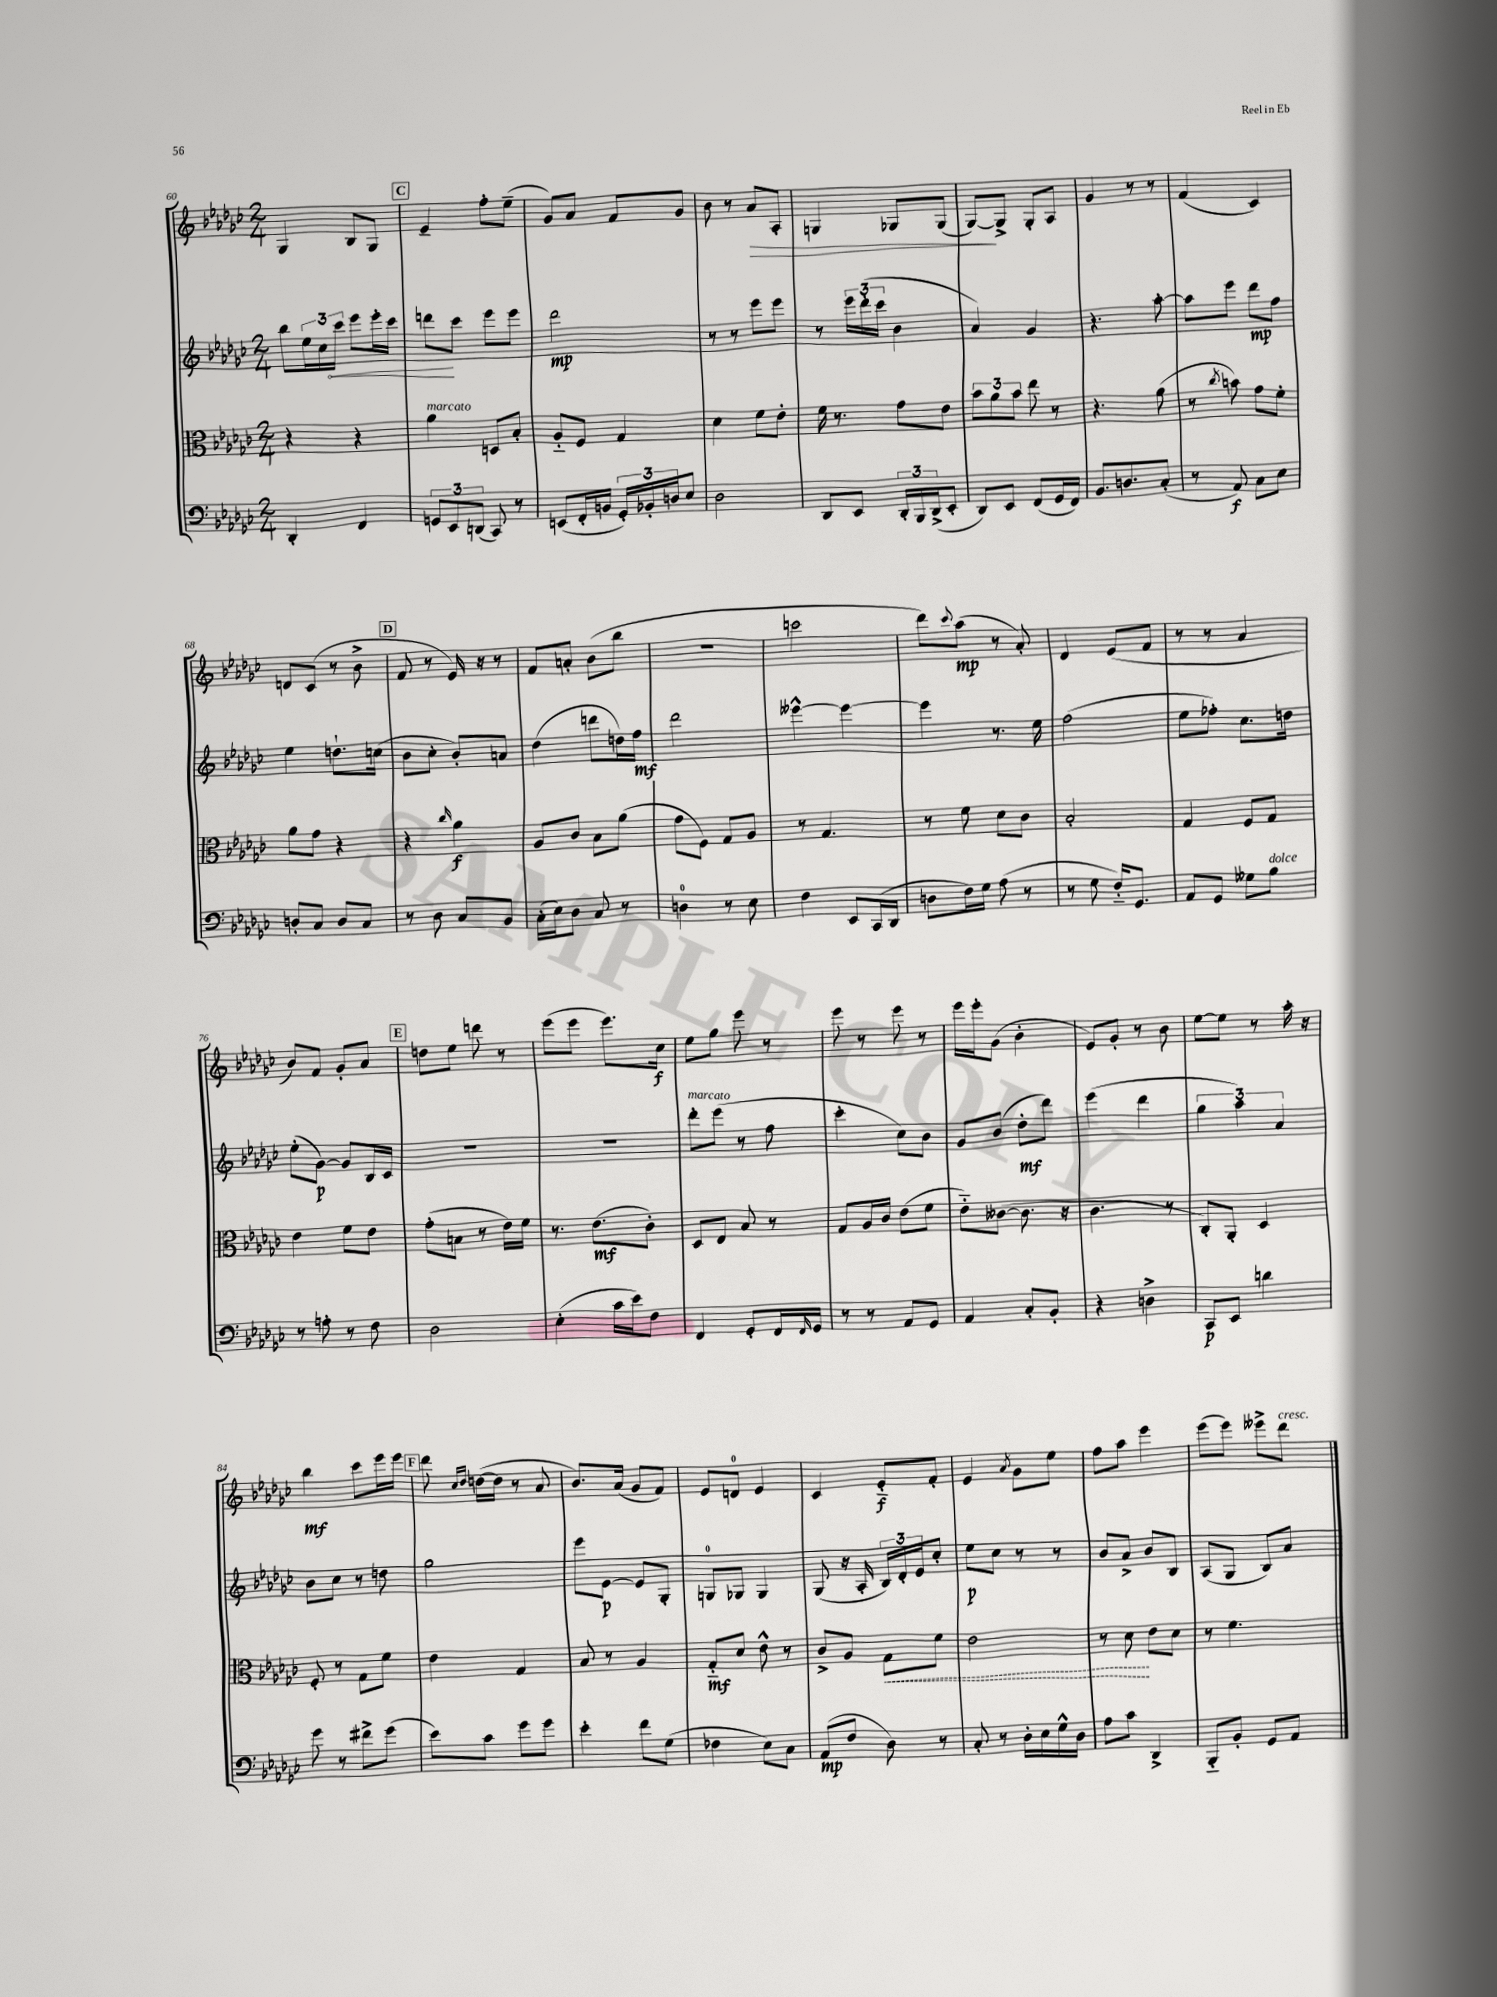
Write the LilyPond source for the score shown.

<<
\new StaffGroup <<
\new Staff = "s0" {
    \clef treble \key ges \major \numericTimeSignature \time 2/4
    ges4 bes8 ges8 |
    \mark \markup { \box "C" } ees'4-- f''8-. ees''8--( |
    ges'8) aes'8 f'8 ges'8 |
    bes'8 r8 aes'8\> aes8-. |
    g4 ges8 ges8( |
    ges8~\!) ges8-> ges8-. aes8 |
    ges'4 r8 r8 |
    f'4( ces'4) |
    d'8 ces'8( r8 bes'8-> |
    \mark \markup { \box "D" } f'8 r8 ees'16) r16 r8 |
    f'8 a'8-. bes'8( bes''8 |
    R2 |
    c'''2 |
    des'''8) \appoggiatura { ces'''8 } aes''8\mp( r8 aes'8-.) |
    des'4 ees'8( f'8 |
    r8 r8 aes'4 |
    bes'8) f'8 ges'8-. aes'8 |
    \mark \markup { \box "E" } d''8 ees''8 d'''8 r8 |
    ees'''8( ees'''8 ees'''8.) ces''16\f |
    ees''8 ges''8 ees'''8 r8 |
    ees'''8 r8 ees'''8 r8 |
    ees'''16 ees'''16-. ges'8( bes'4-. |
    ees'8) ges'8-. r8 bes'8 |
    ees''8~ ees''8 r8 aes''16-. r16 |
    bes''4\mf ces'''8 ees'''16 ees'''16 |
    \mark \markup { \box "F" } des'''8 \grace { ces''16 des''16 } d''16~( d''16 r8 aes'8 |
    bes'8.) aes'16( ges'8 f'8) |
    ees'8 d'8-0 ees'4 |
    ces'4 ees'8-_\f f'8-. |
    ees'4 \acciaccatura { aes'8 } ges'8 ees''8 |
    f''8 aes''8 ees'''4 |
    ees'''8( ees'''8) eeses'''8-> des'''8^\markup { \italic "cresc." } \bar "|." |
}
\new Staff = "s1" {
    \clef treble \key ges \major \numericTimeSignature \time 2/4
    bes''8 \tuplet 3/2 { ees''16 ces''16 \once \override Hairpin.circled-tip = ##t ces'''16\< } ees'''8 ees'''16-. ces'''16 |
    \mark \markup { \box "C" } d'''8\! ces'''8 ees'''8 ees'''8 |
    des'''2\mp |
    r8 r8 ees'''8 ees'''8 |
    r8 \tuplet 3/2 { ees'''16 des'''16-.( ces'''16 } bes'4 |
    aes'4) ges'4 |
    r4. aes''8~-. |
    aes''8 ees'''8 des'''8\mp f''8 |
    ees''4 d''8.-! c''16( |
    \mark \markup { \box "D" } bes'8 ces''8-. bes'8-.) a'8 |
    des''4( d'''8 d''16) f''16\mf |
    des'''2 |
    eeses'''4~-^ eeses'''4~ |
    eeses'''4 r8. ees''16 |
    f''2( |
    ees''8 fes''8-.) ces''8. d''16 |
    ees''8-.( ges'8~\p) ges'8 bes16 ces'16 |
    \mark \markup { \box "E" } R2 |
    R2 |
    des'''8-.^\markup { \italic "marcato" } ees'''8( r8 f''8 |
    ces'''4-. ces''8) bes'8 |
    ges'8 bes'8( des''8-.\mf des'''8) |
    ees'''4( des'''4 |
    \tuplet 3/2 { ges''4 aes''4) aes'4 } |
    bes'8 ces''8 r8 d''8 |
    \mark \markup { \box "F" } ges''2 |
    ees'''8 ees'8~\p ees'8 ges8-. |
    g8-0 ges8 ges4 |
    ges8( r16 aes16-. \tuplet 3/2 { bes16) des'16-. ees'16 } ces''8-. |
    ees''8\p ces''8 r8 r8 |
    bes'8 aes'8-> bes'8 bes8 |
    aes8( ges8 bes8) aes'8 \bar "|." |
}
\new Staff = "s2" {
    \clef alto \key ges \major \numericTimeSignature \time 2/4
    r4 r4 |
    \mark \markup { \box "C" } aes'4^\markup { \italic "marcato" } d8 bes8-. |
    aes8-_ f8 ges4 |
    des'4 f'8 ees'8-. |
    f'16 r8. ges'8 ees'8 |
    \tuplet 3/2 { bes'8 aes'8 bes'8 } ees''8 r8 |
    r4. aes'8( |
    r8 \acciaccatura { ces''8 } b'8) ges'8 f'8-. |
    aes'8 ges'8 r4 |
    \mark \markup { \box "D" } r4 \grace { ces''16 } aes'4\f |
    aes8 ces'8 bes8 aes'8( |
    ges'8 f8) ges8 aes8 |
    r8 ges4. |
    r8 f'8 des'8 ces'8 |
    bes2-. |
    ges4 f8 ges8 |
    ees'4 f'8 ees'8 |
    \mark \markup { \box "E" } ges'8-.( b8 r8 ees'16) f'16 |
    r8. ees'8.\mf( ces'8-.) |
    des8 ees8 bes8 r8 |
    ges8 aes16 ces'16 ees'8( f'8 |
    ees'8-_) ceses'8~( ceses'8. r16 |
    ces'4. r8 |
    ces8-.) aes,8-. des4 |
    f8-. r8 ges8 f'8 |
    \mark \markup { \box "F" } ees'4 ges4 |
    bes8 r8 aes4 |
    ges8-_\mf des'8 ees'8-^ r8 |
    ces'8-> aes8 \once \override Hairpin.style = #'dashed-line ges8\< f'8 |
    ees'2 |
    r8 des'8\! ees'8 des'8 |
    r8 f'4. \bar "|." |
}
\new Staff = "s3" {
    \clef bass \key ges \major \numericTimeSignature \time 2/4
    des,4-. f,4 |
    \mark \markup { \box "C" } \tuplet 3/2 { g,8 ees,8 d,8( } ces,8) r8 |
    e,8( f,16-. b,16 \tuplet 3/2 { ges,16-.) bes,16-. d16 } ees8 |
    des2 |
    des,8 ees,8 \tuplet 3/2 { des,16-. bes,,16 des,16->( } ees,8-. |
    des,8) ees,8 f,8( ges,16 f,16) |
    bes,8. d8. ces8-.( |
    r8 aes,8\f) ces8 ees8 |
    d8-. ces8 d8 ces8 |
    \mark \markup { \box "D" } r8 des8 ces8 bes,8 |
    ces16-.( ees16) des8 ces8 r8 |
    d4-0 r8 ees8 |
    f4 ees,8 ces,16( des,16 |
    d8 f16) ges16 aes8( r8 |
    r8 ges8 f16-_) ges,8. |
    aes,8 ges,8 geses8 bes8^\markup { \italic "dolce" } |
    r8 a8-. r8 f8 |
    \mark \markup { \box "E" } des2 |
    ees4-.( ces'16 ees'16) f8 |
    f,4 ges,8-. f,16 \grace { f,16 } ges,16 |
    r8 r8 aes,8 ges,8 |
    aes,4 ces8-. bes,8-. |
    r4 d4-> |
    ces,8\p ees,8 d'4 |
    ges'8 r8 fis'8-> ges'8( |
    \mark \markup { \box "F" } ees'8) ces'8 ges'8 ges'8 |
    ees'4-. f'8 ges8( |
    fes4 ees8) ces8 |
    aes,8\mp( f8 des8) r8 |
    ces8-. r8 des16-. ees16 ges16-^ des16 |
    aes8 ces'8 des,4-> |
    bes,,8-_ bes,8-. ges,8 aes,8 \bar "|." |
}
>>
>>
\layout { \context { \Score currentBarNumber = #60 } }
